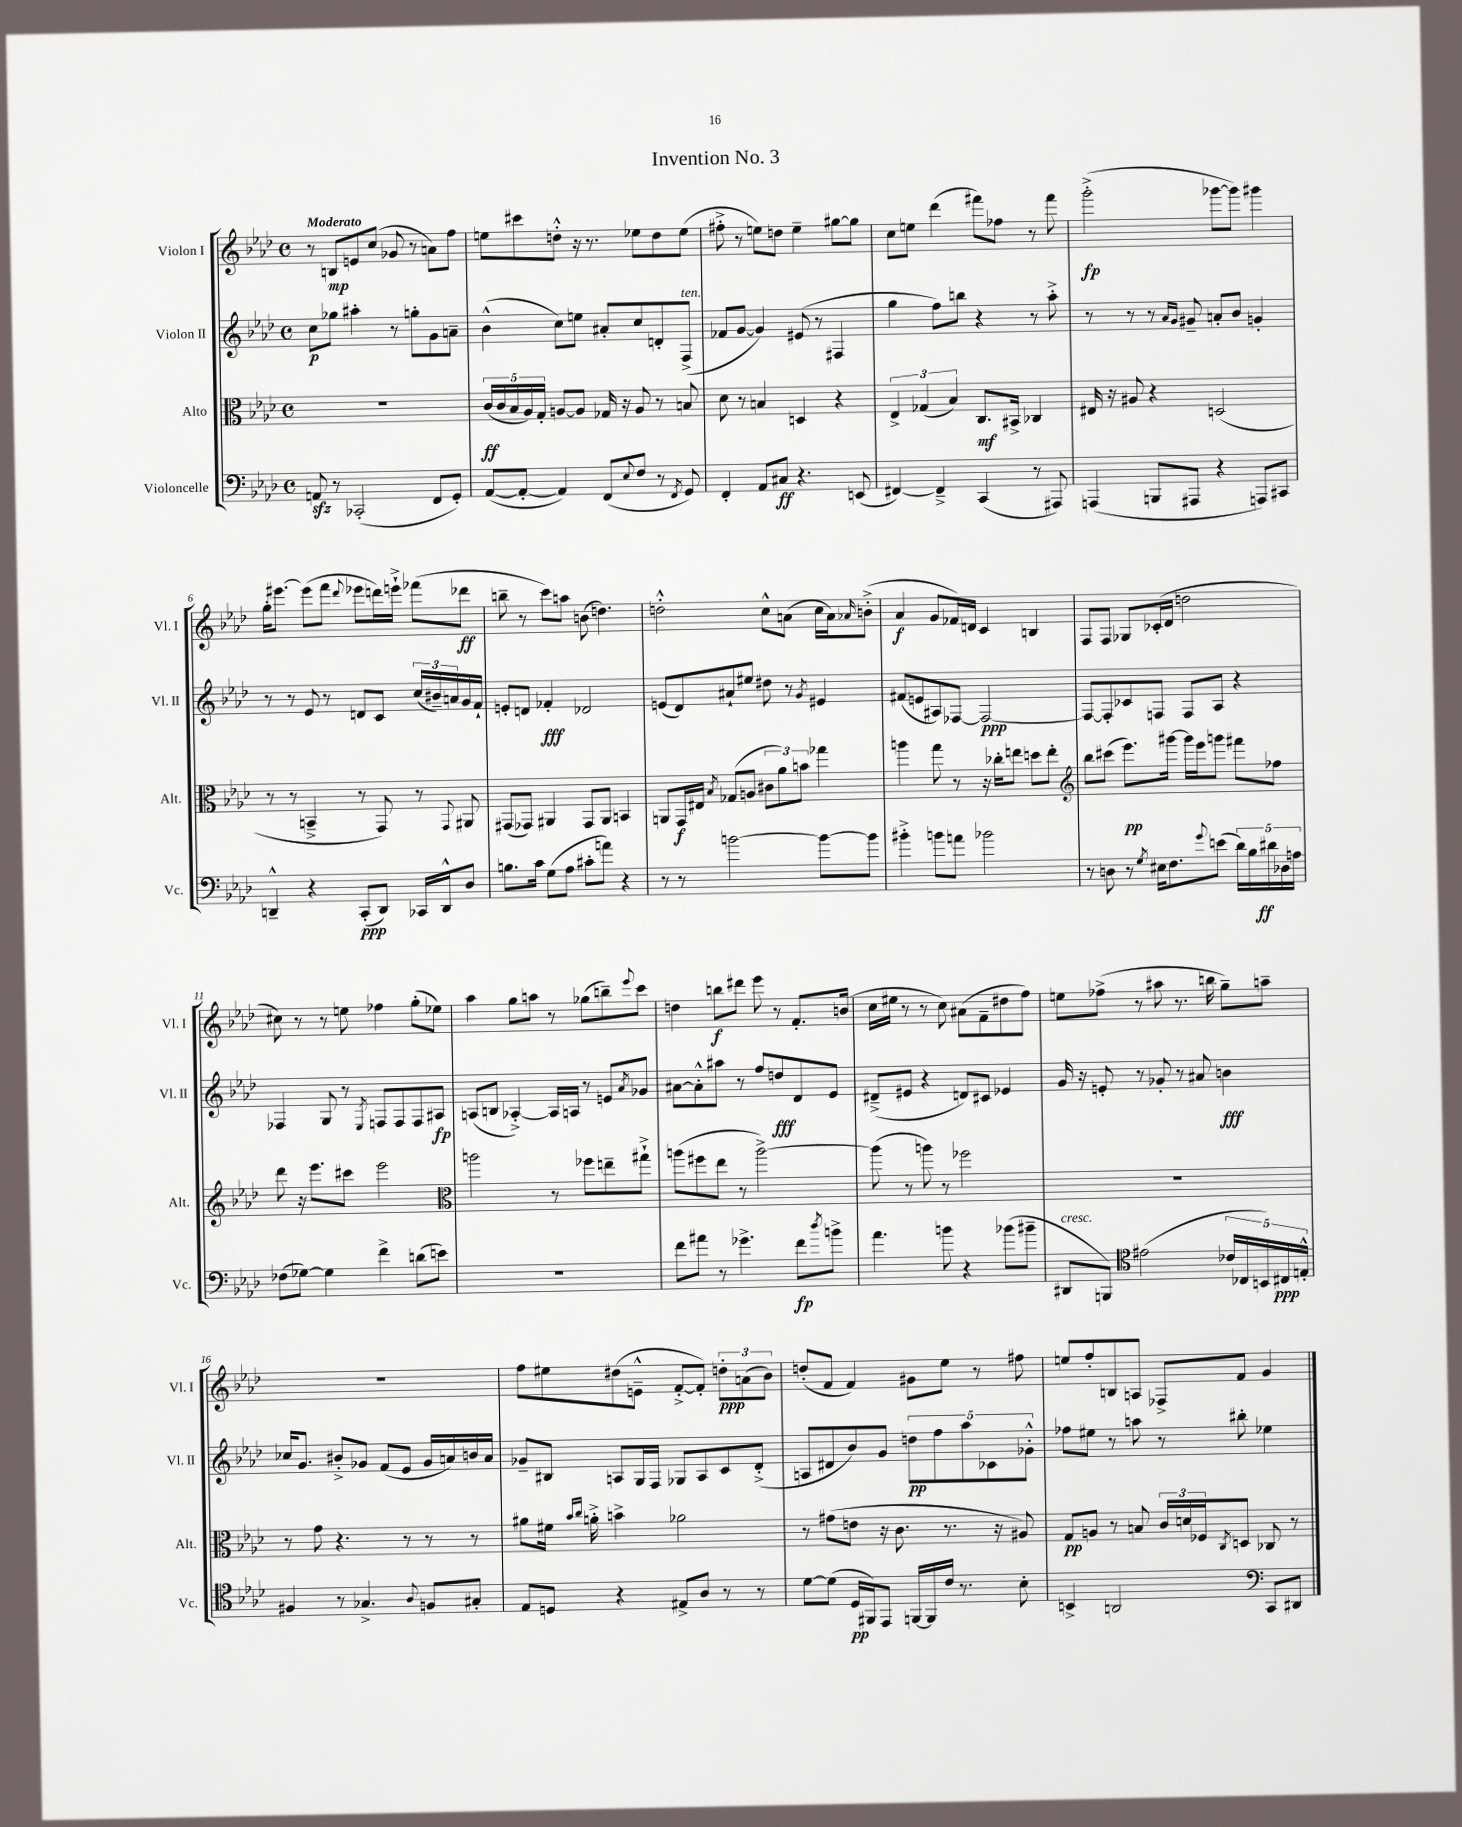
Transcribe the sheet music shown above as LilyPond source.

\header { title = "Invention No. 3" }
<<
\new StaffGroup <<
\new Staff = "s0" \with { instrumentName = "Violon I" shortInstrumentName = "Vl. I" } {
    \clef treble \key aes \major \defaultTimeSignature \time 4/4 \tempo "Moderato"
    r8 b8\mp e'8 c''8( ges'8 r8 a'8) f''8 |
    e''8 cis'''8 d''8-.-^ r16 r8. ees''8 d''8 ees''8( |
    fis''8-.-> r8 e''8) d''8 e''4-- gis''8~ gis''8 |
    c''8 e''8 des'''4( fis'''8) fes''8 r8 fis'''8 |
    g'''2-.->\fp( ges'''8~ ges'''8) gis'''4 |
    g''16-. eis'''8.~ eis'''8( f'''8 \appoggiatura { des'''8 } ees'''8 d'''16) e'''16-!-> fes'''8( des'''8\ff |
    b''8-- r8 c'''8) a''8 b'8( d''4.) |
    d''2-.-^ c''8-^ a'8( c''16 a'16) \grace { aes'16 } b'8-.->( |
    aes'4\f g'8 fes'16) d'16 c'4 b4 |
    f8 f8 ges8 ces'16-.( des'16 d''2 |
    cis''8) r8 r8 e''8 fes''4 g''8-.( ees''8) |
    aes''4 g''8 a''8 r8 ges''8( b''8--) \appoggiatura { ees'''8 } c'''8 |
    d''4 b''8\f dis'''8 ees'''8 r8 f'8.-. b'16( |
    c''16 eis''16 r8 r8 c''8) ais'8( f'8-- dis''8 f''8) |
    e''8 fes''8->( r8 ais''8 r8. b''16 g''8--) a''8-- |
    R1 |
    f''8 eis''8 dis''8( e'8---^ f'8~-.-> f'8-.) \tuplet 3/2 { d''8-.\ppp a'8( bes'8) } |
    d''8-.( f'8 f'4) gis'8 ees''8 r8 fis''8 |
    e''8 f''8-. b8 a8 fes8-> f'8 g'4 \bar "|." |
}
\new Staff = "s1" \with { instrumentName = "Violon II" shortInstrumentName = "Vl. II" } {
    \clef treble \key aes \major \defaultTimeSignature \time 4/4
    c''8\p ges''8 ais''4-. r8 g''8-. g'8 a'8-- |
    bes'4-^( c''8) e''8 ais'8-. c''8 d'8-. f8->^\markup { \italic "ten." }( |
    fes'8 g'8~ g'4) eis'8( r8 fis4 |
    g''4 f''8) b''8 r4 r8 aes''8-.-> |
    r8 r8 r8 \grace { aes'16 g'16 } gis'8-- a'8-. bes'8 g'4-. |
    r8 r8 ees'8 r8 d'8 c'8 \tuplet 3/2 { c''16( bis'16--) a'16 } g'16 f'16-! |
    e'8-. d'8 fes'4-.\fff des'2 |
    e'8( des'8) ais'8-! eis''8 dis''8 r8 \acciaccatura { g'8 } eis'4 |
    fis'8( e'8 ais8) fes8~ fes2~\ppp |
    fes8~ fes8-. ces'8 f8 f8 aes8 r4 |
    fes4 g8 r8 \acciaccatura { ees8 } f8 f8 f8 ais8\fp |
    a8( b8 aes4~-.->) aes16 a16 r8 e'8 \acciaccatura { aes'8 } ges'8 |
    ais'8~ ais'8-.-^ ais''8 r8 f''8 d''8\fff des'8 ees'8 |
    dis'8--->( eis'8 r4 d'8) cis'8 ees'4 |
    g'16 r16 e'8-. r8 ges'8-. r8 ais'8 b'4\fff |
    ces''16 g'8. bis'8-.-> ges'8 f'8( ees'8 ges'16 a'16) b'16 a'16 |
    ges'8-- bis8 a8 g16 f16 ges8 a8 c'8 des'8-.->( |
    a8 dis'8 bes'8) g'8 \tuplet 5/4 { d''8\pp f''8 aes''8 ces'8 ges'8-.-^ } |
    fes''8 eis''8 r8 a''8 r8 bis''8-. ees''4 \bar "|." |
}
\new Staff = "s2" \with { instrumentName = "Alto" shortInstrumentName = "Alt." } {
    \clef alto \key aes \major \defaultTimeSignature \time 4/4
    R1 |
    \tuplet 5/4 { c'16\ff( c'16 bes16 aes16) g16-. } a8~ a8 ges16 r16 a8 r8 b8 |
    des'8 r8 b4 d4 r4 |
    \tuplet 3/2 { ees4-> ges4( bes4) } c8.\mf bis,16-> ces4 |
    eis16 r16 ais8 r4 d2( |
    r8 r8 b,4---> r8 g,8) r8 \appoggiatura { g,8 } ais,8 |
    gis,8( ges,8) ais,4 ges,8 ais,8 b,4 |
    a,8 g,16\f eis16 \acciaccatura { bes8 } ges8( a8 \tuplet 3/2 { cis'8 aes'8) b'8 } ges''4 |
    a''4 g''8 r8 r16 ces''16-. e''8 d''8 e''8-. |
    \clef treble bes''8 cis'''8( ees'''8.\pp) gis'''16~ gis'''16 ees'''16 g'''8 fis'''8 fes''8 |
    des'''8 r16 ees'''8. cis'''8 ees'''2 |
    \clef alto a''2 r8 fes''8 e''8-- gis''8-!-> |
    a''8( fis''8 ees''8 r8 a''2~->) |
    a''8( r8 a''8) r8 fes''2 |
    R1 |
    r8 g'8 r4. r8 r8 r8 |
    ais'8 fis'16 \grace { bes'16 c''16 } a'16-.-> b'4-> aes'2 |
    r8 gis'8( e'8 r16 c'8. r8. r16 ais8) |
    g8\pp a8 r8 b8 \tuplet 3/2 { c'16 d'16 fes16 } \acciaccatura { c8 } d8 ces8 r8 \bar "|." |
}
\new Staff = "s3" \with { instrumentName = "Violoncelle" shortInstrumentName = "Vc." } {
    \clef bass \key aes \major \defaultTimeSignature \time 4/4
    a,8\sfz r8 ces,2-.( f,8 g,8-.) |
    aes,8~( aes,8~-. aes,4) f,8( \appoggiatura { ees8 } f8 r8 \acciaccatura { f,8 } g,8) |
    f,4-. aes,8 cis8\ff r4. e,8( |
    fis,4~) fis,4---> c,4( r8 ais,,8) |
    a,,4( b,,8 ais,,8 r4 a,,8) cis,8 |
    d,4---^ r4 c,8-.\ppp( d,8) ces,16 d,16-^ des8 |
    b8. c'16 g8( aes8 cis'8-. a'8) r4 |
    r8 r8 b'2~ b'8~ b'8 |
    bis'4-.-> b'8 a'8 bes'2 |
    r8 d8 r8 \acciaccatura { g8 } eis16 f8. \appoggiatura { g'8 } e'8( \tuplet 5/4 { des'16) bes16 dis'16\ff des16 a16 } |
    fes8( ges8~) ges4 f'4-> d'8( e'8) |
    R1 |
    f'8 ais'8 r8 ges'4.-> f'8\fp \acciaccatura { des''8 } b'8-> |
    aes'4. b'8 r4 bes'8( bis'8-- |
    dis,8^\markup { \italic "cresc." } b,,8) \clef tenor eis'2( \tuplet 5/4 { ces'16 ces16 b,16) cis16\ppp e16-.-^ } |
    fis4 r8 ges4.-> \appoggiatura { aes8 } f8 gis8-. |
    ees8 d8 r4 eis8-> aes8 r8 r8 |
    des'8~ des'8( des16\pp fis,16) ees,8 f,16~ f,16 c'16 r8. bes8-. |
    b,4-> a,2 \clef bass c,8 dis,8 \bar "|." |
}
>>
>>
